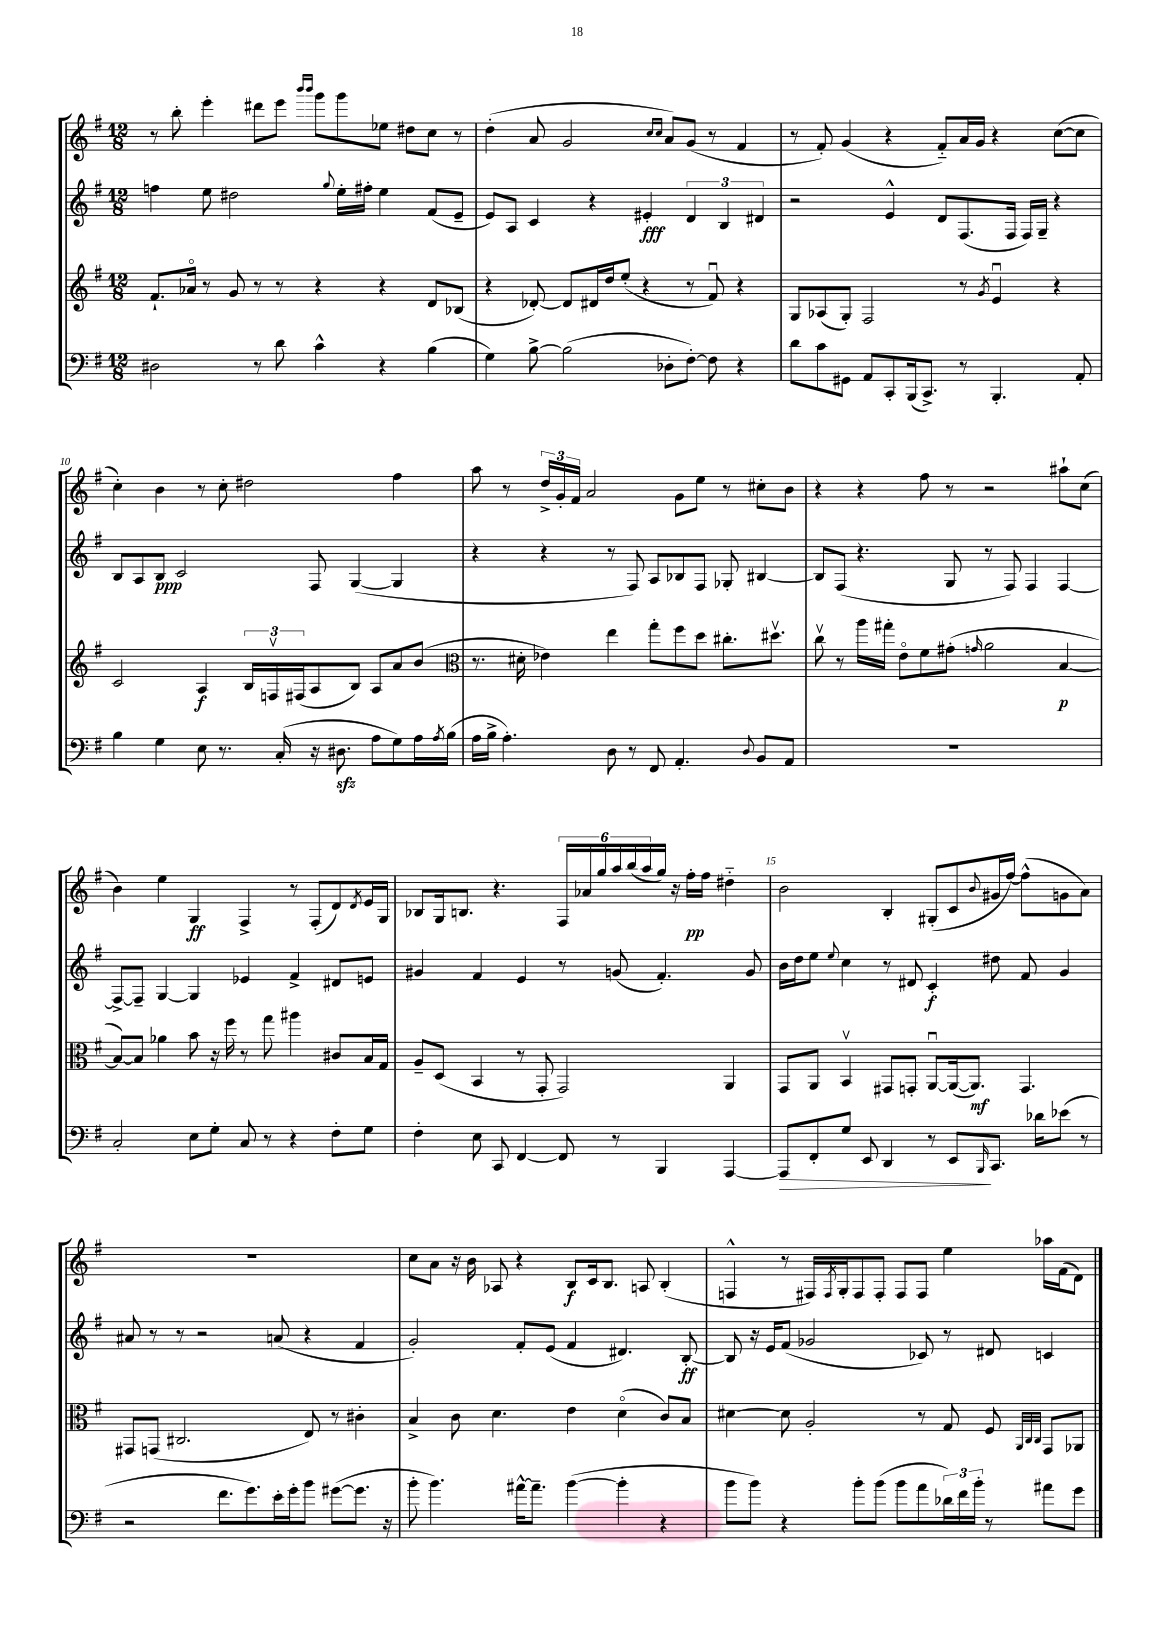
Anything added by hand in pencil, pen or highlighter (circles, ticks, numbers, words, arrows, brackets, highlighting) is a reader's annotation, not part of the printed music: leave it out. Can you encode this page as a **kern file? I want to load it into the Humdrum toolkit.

**kern	**dynam	**kern	**dynam	**kern	**dynam	**kern	**dynam
*part4	*part4	*part3	*part3	*part2	*part2	*part1	*part1
*staff4	*staff4	*staff3	*staff3	*staff2	*staff2	*staff1	*staff1
*clefF4	*	*clefG2	*	*clefG2	*	*clefG2	*
*k[f#]	*	*k[f#]	*	*k[f#]	*	*k[f#]	*
*M12/8	*	*M12/8	*	*M12/8	*	*M12/8	*
=7	=7	=7	=7	=7	=7	=7	=7
2D#X\	.	8.f#`/L	.	4ffn\	.	8r	.
.	.	.	.	.	.	8bb'\	.
.	.	16a-X/Jk	.	.	.	.	.
.	.	8r	.	8ee\	.	4eee'\	.
.	.	8g/	.	2dd#X\	.	.	.
8r	.	8r	.	.	.	8ddd#X\L	.
8d\	.	8r	.	.	.	8eee\J	.
.	.	.	.	.	.	16qqbbb/LL	.
.	.	.	.	.	.	16qqbbb/JJ	.
4c^^\	.	4r	.	.	.	8ggg\L	.
.	.	.	.	8qqgg/	.	.	.
.	.	.	.	16ee'\LL	.	8ggg\	.
.	.	.	.	16ff#X'\JJ	.	.	.
4r	.	4r	.	4ee\	.	8ee-X\J	.
.	.	.	.	.	.	8dd#X\L	.
(4B\	.	8d/L	.	(8f#/L	.	8cc\J	.
.	.	(8B-X/J	.	8e~/J	.	8r	.
=8	=8	=8	=8	=8	=8	=8	=8
4G\)	.	4r	.	8e/L)	.	(4dd'\	.
.	.	.	.	8A/J	.	.	.
[8B^\	.	[8d-X'/)	.	4c/	.	8a/	.
(2B\]	.	8d-/L]	.	.	.	2g/	.
.	.	16d#X/L	.	4r	.	.	.
.	.	16dd/J	.	.	.	.	.
.	.	(8ee'/J	.	.	.	.	.
.	.	4r	.	4e#X'/	fff	.	.
.	.	.	.	.	.	16qqcc/LL	.
.	.	.	.	.	.	16qqcc/JJ	.
8D-X'\L	.	.	.	.	.	8a/L)	.
[8F#'\J)	.	8r	.	6d/	.	(8g/J	.
8F#\]	.	8f#u/)	.	.	.	8r	.
.	.	.	.	6B/	.	.	.
4r	.	4r	.	.	.	4f#/	.
.	.	.	.	6d#X/	.	.	.
=9	=9	=9	=9	=9	=9	=9	=9
8d\L	.	8G/L	.	2r	.	8r	.
8c\	.	(8A-X/	.	.	.	8f#'/)	.
8GG#X\J	.	8G'/J)	.	.	.	(4g/	.
8AA/L	.	2F#/	.	.	.	.	.
8CC'/	.	.	.	4e^^/	.	4r	.
(16BBB/k	.	.	.	.	.	.	.
8.CC^/J)	.	.	.	.	.	.	.
.	.	.	.	8d/L	.	8f#/L)	.
8r	.	8r	.	(8.F#/	.	16a/L	.
.	.	.	.	.	.	16g/JJ	.
.	.	8qg/	.	.	.	.	.
4.BBB'/	.	4eu/	.	.	.	4r	.
.	.	.	.	16F#/Jk	.	.	.
.	.	.	.	16F#/LL)	.	.	.
.	.	.	.	16G~/JJ	.	.	.
.	.	4r	.	4r	.	([8cc\L	.
8AA'/	.	.	.	.	.	8cc\J]	.
!!LO:LB:g=z
=10	=10	=10	=10	=10	=10	=10	=10
4B\	.	2c/	.	8B/L	.	4cc'\)	.
.	.	.	.	8A/	.	.	.
4G\	.	.	.	8B/J	ppp	4b\	.
.	.	.	.	2c/	.	.	.
8E\	.	4A/	f	.	.	8r	.
8.r	.	.	.	.	.	8cc'\	.
.	.	24B/LL	.	.	.	2dd#X\	.
.	.	24Fnv/	.	.	.	.	.
(16C'/	.	.	.	.	.	.	.
.	.	(24F#X/J	.	.	.	.	.
16r	.	8A/	.	8F#/	.	.	.
8.D#Xzz\	.	.	.	.	.	.	.
.	.	8B/J)	.	([4G/	.	.	.
8A\L	.	8A/L	.	.	.	.	.
8G\)	.	8a/	.	4G/]	.	4ff#\	.
16A\L	.	(8b/J	.	.	.	.	.
8qA/	.	.	.	.	.	.	.
(16B\JJ	.	.	.	.	.	.	.
=11	=11	=11	=11	=11	=11	=11	=11
*	*	*clefC3	*	*	*	*	*
16A\LL	.	8.r	.	4r	.	8aa\	.
16B^\JJ	.	.	.	.	.	.	.
4.A'\)	.	.	.	.	.	8r	.
.	.	16d#X'\	.	.	.	.	.
.	.	4e-X\)	.	4r	.	24dd^/LL	.
.	.	.	.	.	.	24g'/	.
.	.	.	.	.	.	24f#/JJ	.
.	.	.	.	.	.	2a/	.
8D\	.	4ee\	.	8r	.	.	.
8r	.	.	.	8F#/)	.	.	.
8FF#/	.	8gg'\L	.	8A/L	.	.	.
4.AA'/	.	8ff#\	.	8B-X/	.	8g\L	.
.	.	8dd\J	.	8F#/J	.	8ee\J	.
.	.	8.cc#X'\L	.	8G-X'/	.	8r	.
8qqD/	.	.	.	.	.	.	.
8BB/L	.	.	.	[4B#X/	.	8cc#X'\L	.
.	.	8.dd#Xv\J	.	.	.	.	.
8AA/J	.	.	.	.	.	8b\J	.
=12	=12	=12	=12	=12	=12	=12	=12
1.r	.	8ccv\	.	8B#/L]	.	4r	.
.	.	8r	.	(8F#/J	.	.	.
.	.	16aa\LL	.	4.r	.	4r	.
.	.	16gg#X'\JJ	.	.	.	.	.
.	.	8e\L	.	.	.	.	.
.	.	8f#\	.	.	.	8ff#\	.
.	.	(8g#X'\J	.	8G/	.	8r	.
.	.	16qqgn/	.	.	.	.	.
.	.	2a\	.	8r	.	2r	.
.	.	.	.	8F#/)	.	.	.
.	.	.	.	4F#/	.	.	.
.	.	[4B/	p	[4F#/	.	8aa#X`\L	.
.	.	.	.	.	.	(8cc\J	.
!!LO:LB:g=z
=13	=13	=13	=13	=13	=13	=13	=13
2C'/	.	8B/L_)	.	8F#^/L_	.	4b\)	.
.	.	8B/J]	.	8F#~/J]	.	.	.
.	.	4a-X\	.	[4G/	.	4ee\	.
8E\L	.	8b\	.	4G/]	.	4G/	ff
8G'\J	.	16r	.	.	.	.	.
.	.	16ff#\	.	.	.	.	.
8C/	.	8r	.	4e-X/	.	4F#^/	.
8r	.	8gg\	.	.	.	.	.
4r	.	4aa#X\	.	4f#^/	.	8r	.
.	.	.	.	.	.	(8F#'/L	.
8F#'\L	.	8c#X/L	.	8d#X/L	.	8d/)	.
.	.	.	.	.	.	8qd/	.
8G\J	.	16B/L	.	8en/J	.	16e/L	.
.	.	16G/JJ	.	.	.	16G/JJ	.
=14	=14	=14	=14	=14	=14	=14	=14
4F#'\	.	8A~/L	.	4g#X/	.	8B-X/L	.
.	.	(8D/J	.	.	.	16G/k	.
.	.	.	.	.	.	8.Bn/J	.
8E\	.	4BB/	.	4f#/	.	.	.
8CC/	.	.	.	.	.	4.r	.
[4FF#/	.	8r	.	4e/	.	.	.
.	.	8GG'/	.	.	.	.	.
8FF#/]	.	2GG/)	.	8r	.	24F#/LL	.
.	.	.	.	.	.	24a-X/	.
.	.	.	.	.	.	24gg/	.
8r	.	.	.	(8gn/	.	24aa/	.
.	.	.	.	.	.	(24bb/	.
.	.	.	.	.	.	24aa/	.
4BBB/	.	.	.	4.f#'/)	.	16gg/JJ)	.
.	.	.	.	.	.	16r	.
.	.	.	.	.	.	16ff#'\LL	pp
.	.	.	.	.	.	16ff#\JJ	.
[4AAA/	.	4AA/	.	.	.	4dd#X\	.
.	.	.	.	8g/	.	.	.
=15	=15	=15	=15	=15	=15	=15	=15
!	!LO:HP:b	!	!	!	!	!	!
8AAA/L]	>	8GG/L	.	16b\LL	.	2b\	.
.	.	.	.	16dd\J	.	.	.
8FF#'/	.	8AA/J	.	8ee\J	.	.	.
.	.	.	.	8qqee/	.	.	.
8G/J	.	4BBv/	.	4cc\	.	.	.
8EE/	.	.	.	.	.	.	.
4DD/	.	8GG#X/L	.	8r	.	4B'/	.
.	.	8GGn'/J	.	8d#X/	.	.	.
8r	.	[8AAu/L	.	4c'/	f	(8G#X'/L	.
8EE/L	.	(16AA/k_	.	.	.	8c/	.
.	.	8.AA/J])	mf	.	.	.	.
16qqBBB/	.	.	.	.	.	8qqb/	.
8.CC/J	]	.	.	8dd#X\	.	16g#X/L	.
.	.	.	.	.	.	[16ff#/JJ)	.
.	.	4.GG/	.	8f#/	.	(8ff#^^\L]	.
16d-X\KL	.	.	.	.	.	.	.
(8e-X\J	.	.	.	4g/	.	8gn\	.
8r	.	.	.	.	.	8a\J)	.
!!LO:LB:g=z
=16	=16	=16	=16	=16	=16	=16	=16
2r	.	8GG#X/L	.	8a#X/	.	1.r	.
.	.	(8GGn/J	.	8r	.	.	.
.	.	2.C#X/	.	8r	.	.	.
.	.	.	.	2r	.	.	.
8.f#\L	.	.	.	.	.	.	.
8.g\)	.	.	.	.	.	.	.
16e'\L	.	.	.	(8an/	.	.	.
16g'\J	.	.	.	.	.	.	.
8b\J	.	8E/)	.	4r	.	.	.
([8g#X\L	.	8r	.	.	.	.	.
8.g#\J]	.	4c#X'\	.	4f#/	.	.	.
16r	.	.	.	.	.	.	.
=17	=17	=17	=17	=17	=17	=17	=17
8b'\	.	4B^/	.	2g'/)	.	8cc\L	.
4.b\)	.	.	.	.	.	8a\J	.
.	.	8c\	.	.	.	16r	.
.	.	.	.	.	.	16b\	.
.	.	4.d\	.	.	.	8A-X/	.
[16a#X^^\KL	.	.	.	8f#'/L	.	4r	.
8.a#~\J]	.	.	.	.	.	.	.
.	.	.	.	(8e/J	.	.	.
([4b\	.	4e\	.	4f#/	.	8B/L	f
.	.	.	.	.	.	16c/k	.
.	.	.	.	.	.	8.B/J	.
4b'\]	.	(4d\	.	4.d#X/)	.	.	.
.	.	.	.	.	.	8An/	.
4r	.	8c/L)	.	.	.	(4B'/	.
.	.	8B/J	.	[8B'/	ff	.	.
=18	=18	=18	=18	=18	=18	=18	=18
8b\L	.	[4d#X\	.	8B/]	.	4Fn^^/	.
8b\J)	.	.	.	16r	.	.	.
.	.	.	.	16e/KL	.	.	.
4r	.	8d#\]	.	(8f#/J	.	8r	.
.	.	2A'/	.	2g-X/	.	16F#X/LL)	.
.	.	.	.	.	.	8qF#/	.
.	.	.	.	.	.	16G'/J	.
8b'\L	.	.	.	.	.	8F#/	.
(8b\J	.	.	.	.	.	8F#'/J	.
8b\L	.	.	.	.	.	8F#/L	.
8a\	.	8r	.	8c-X/)	.	8F#/J	.
24d-X\L)	.	8G/	.	8r	.	4ee\	.
24f#\	.	.	.	.	.	.	.
24b'\JJ	.	.	.	.	.	.	.
8r	.	8F#/	.	8d#X/	.	.	.
.	.	32qqAA/LLL	.	.	.	.	.
.	.	32qqC/	.	.	.	.	.
.	.	32qqC/JJJ	.	.	.	.	.
8a#X\L	.	8GG/L	.	4cn/	.	16aa-X\LL	.
.	.	.	.	.	.	(16f#\J	.
8g\J	.	8AA-X/J	.	.	.	8d\J)	.
==	==	==	==	==	==	==	==
*-	*-	*-	*-	*-	*-	*-	*-
